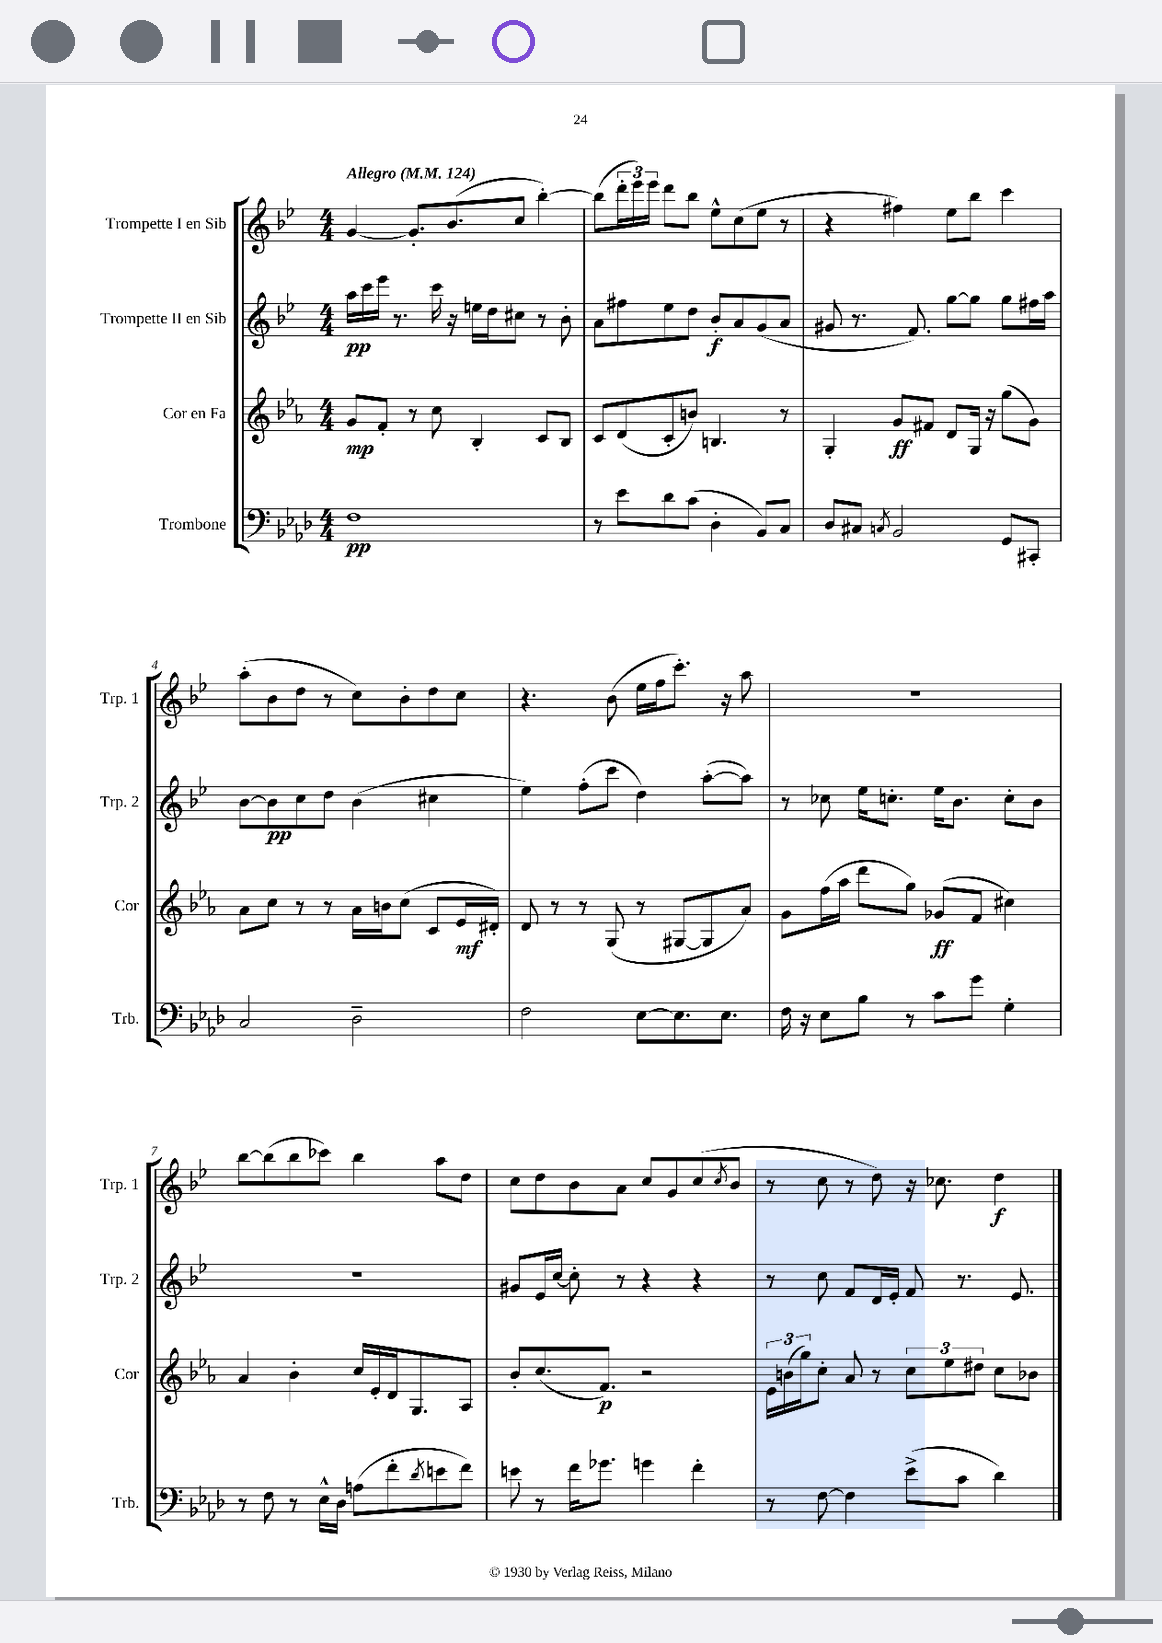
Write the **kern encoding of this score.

**kern	**kern	**kern	**kern
*staff4	*staff3	*staff2	*staff1
*clefF4	*clefG2	*clefG2	*clefG2
*k[b-e-a-d-]	*k[b-e-a-]	*k[b-e-]	*k[b-e-]
*M4/4	*M4/4	*M4/4	*M4/4
*MM124	*MM124	*MM124	*MM124
1F	8g/L	16aa\LL	[4g/
.	.	16ccc\	.
.	8f'/J	16eee-\JJ	.
.	.	8.r	.
.	8r	.	8.g'/]L
.	8cc\	16ccc\	.
.	.	16r	(8.b-/
.	4B-'/	16ee\LL	.
.	.	16dd\J	.
.	.	8cc#\J	8cc/J
.	8c/L	8r	[4bb-'\)
.	8B-/J	8b-'\	.
=	=	=	=
8r	8c/L	8a\L	(8bb-\]L
8e-\L	(8d/	8ff#\	24ddd'\L
.	.	.	24eee-\)
.	.	.	24eee-\JJ
8d-\	8c'/	8ee-\	8ddd\L
(8c\J	8b/J)	8dd\J	8bb-\J
4D-'\	4.B/	8b-'/L	8ee-^^\L
.	.	8a/	(8cc\
8BB-/L)	.	(8g/	8ee-\J
8C/J	8r	8a/J	8r
=	=	=	=
8D-/L	4G'/	8g#/	4r
8C#/J	.	8.r	.
8qC/	.	.	.
2BB-/	8g/L	.	4ff#\)
.	.	8.f/)	.
.	8f#/J	.	.
.	8d/L	[8gg\L	8ee-\L
.	16G/Jk	8gg\]J	8bb-\J
.	16r	.	.
8GG/L	(8gg\L	8gg\L	4ccc\
8CC#'/J	8g\J)	16ff#\L	.
.	.	16aa\JJ	.
=	=	=	=
2C/	8a-\L	[8b-\L	(8aa'\L
.	8cc\J	8b-\]	8b-\
.	8r	8cc\	8dd\J
.	8r	8dd\J	8r
2D-~\	16a-\LL	(4b-\	8cc\L)
.	16b\J	.	.
.	(8cc\J	.	8b-'\
.	8c/L	4cc#\	8dd\
.	16e-/L	.	8cc\J
.	16d#'/JJ)	.	.
=	=	=	=
2F\	8d/	4ee-\)	4.r
.	8r	.	.
.	8r	(8ff'\L	.
.	(8G/	8ccc\J	(8b-\
[8E-\L	8r	4dd\)	16ee-\LL
.	.	.	16ff\J
8.E-\]	[8G#/L	.	8.ccc'\J)
.	8G#/]	([8aa'\L	.
8.E-\J	.	.	16r
.	8a-/J)	8aa\]J)	8aa\
=	=	=	=
16F\	8g\L	8r	1r
16r	.	.	.
8E-\L	(16ff\L	8cc-\	.
.	16aa-\JJ	.	.
8B-\J	8ddd\L	16ee-\LK	.
.	.	8.cc'\J	.
8r	8gg\J)	.	.
8c\L	(8g-/L	16ee-\LK	.
.	.	8.b-\J	.
8g\J	8f/J	.	.
4G'\	4cc#\)	8cc'\L	.
.	.	8b-\J	.
=	=	=	=
8r	4a-/	1r	[8bb-\L
8F\	.	.	(8bb-\]
8r	4b-'\	.	8bb-\
16E-^^\LL	.	.	8ccc-\J)
16D-\JJ	.	.	.
(8A\L	16cc/LL	.	4bb-\
.	16e-'/	.	.
8f'\	16d/J	.	.
.	8.G/	.	.
8qd-/	.	.	.
8e\	.	.	8aa\L
8f\J)	8A-/J	.	8dd\J
=	=	=	=
8e\	8b-'/L	8g#/L	8cc\L
8r	(8.cc/	16e-/L	8dd\
.	.	[16cc/JJ	.
16f\LK	.	8cc'\]	8b-\
8.g-\J	8.f/J)	.	.
.	.	8r	8a\J
4g\	2r	4r	8cc/L
.	.	.	8g/
4f'\	.	4r	(8cc/
.	.	.	8qcc/
.	.	.	8b-/J
=	=	=	=
8r	24e-\LL	8r	8r
.	(24b\	.	.
.	24gg\J)	.	.
[8F\	8cc'\J	8cc\	8cc\
4F\]	8a-/	8f/L	8r
.	8r	16d/L	8dd\)
.	.	16e-'/JJ	.
(8e-^\L	12cc\L	8f/	16r
.	.	.	8.cc-\
.	12ee-\	.	.
8c\J	.	8.r	.
.	12dd#\J	.	.
4d-\)	8cc\L	.	4dd\
.	.	8.e-/	.
.	8b-\J	.	.
==	==	==	==
*-	*-	*-	*-
